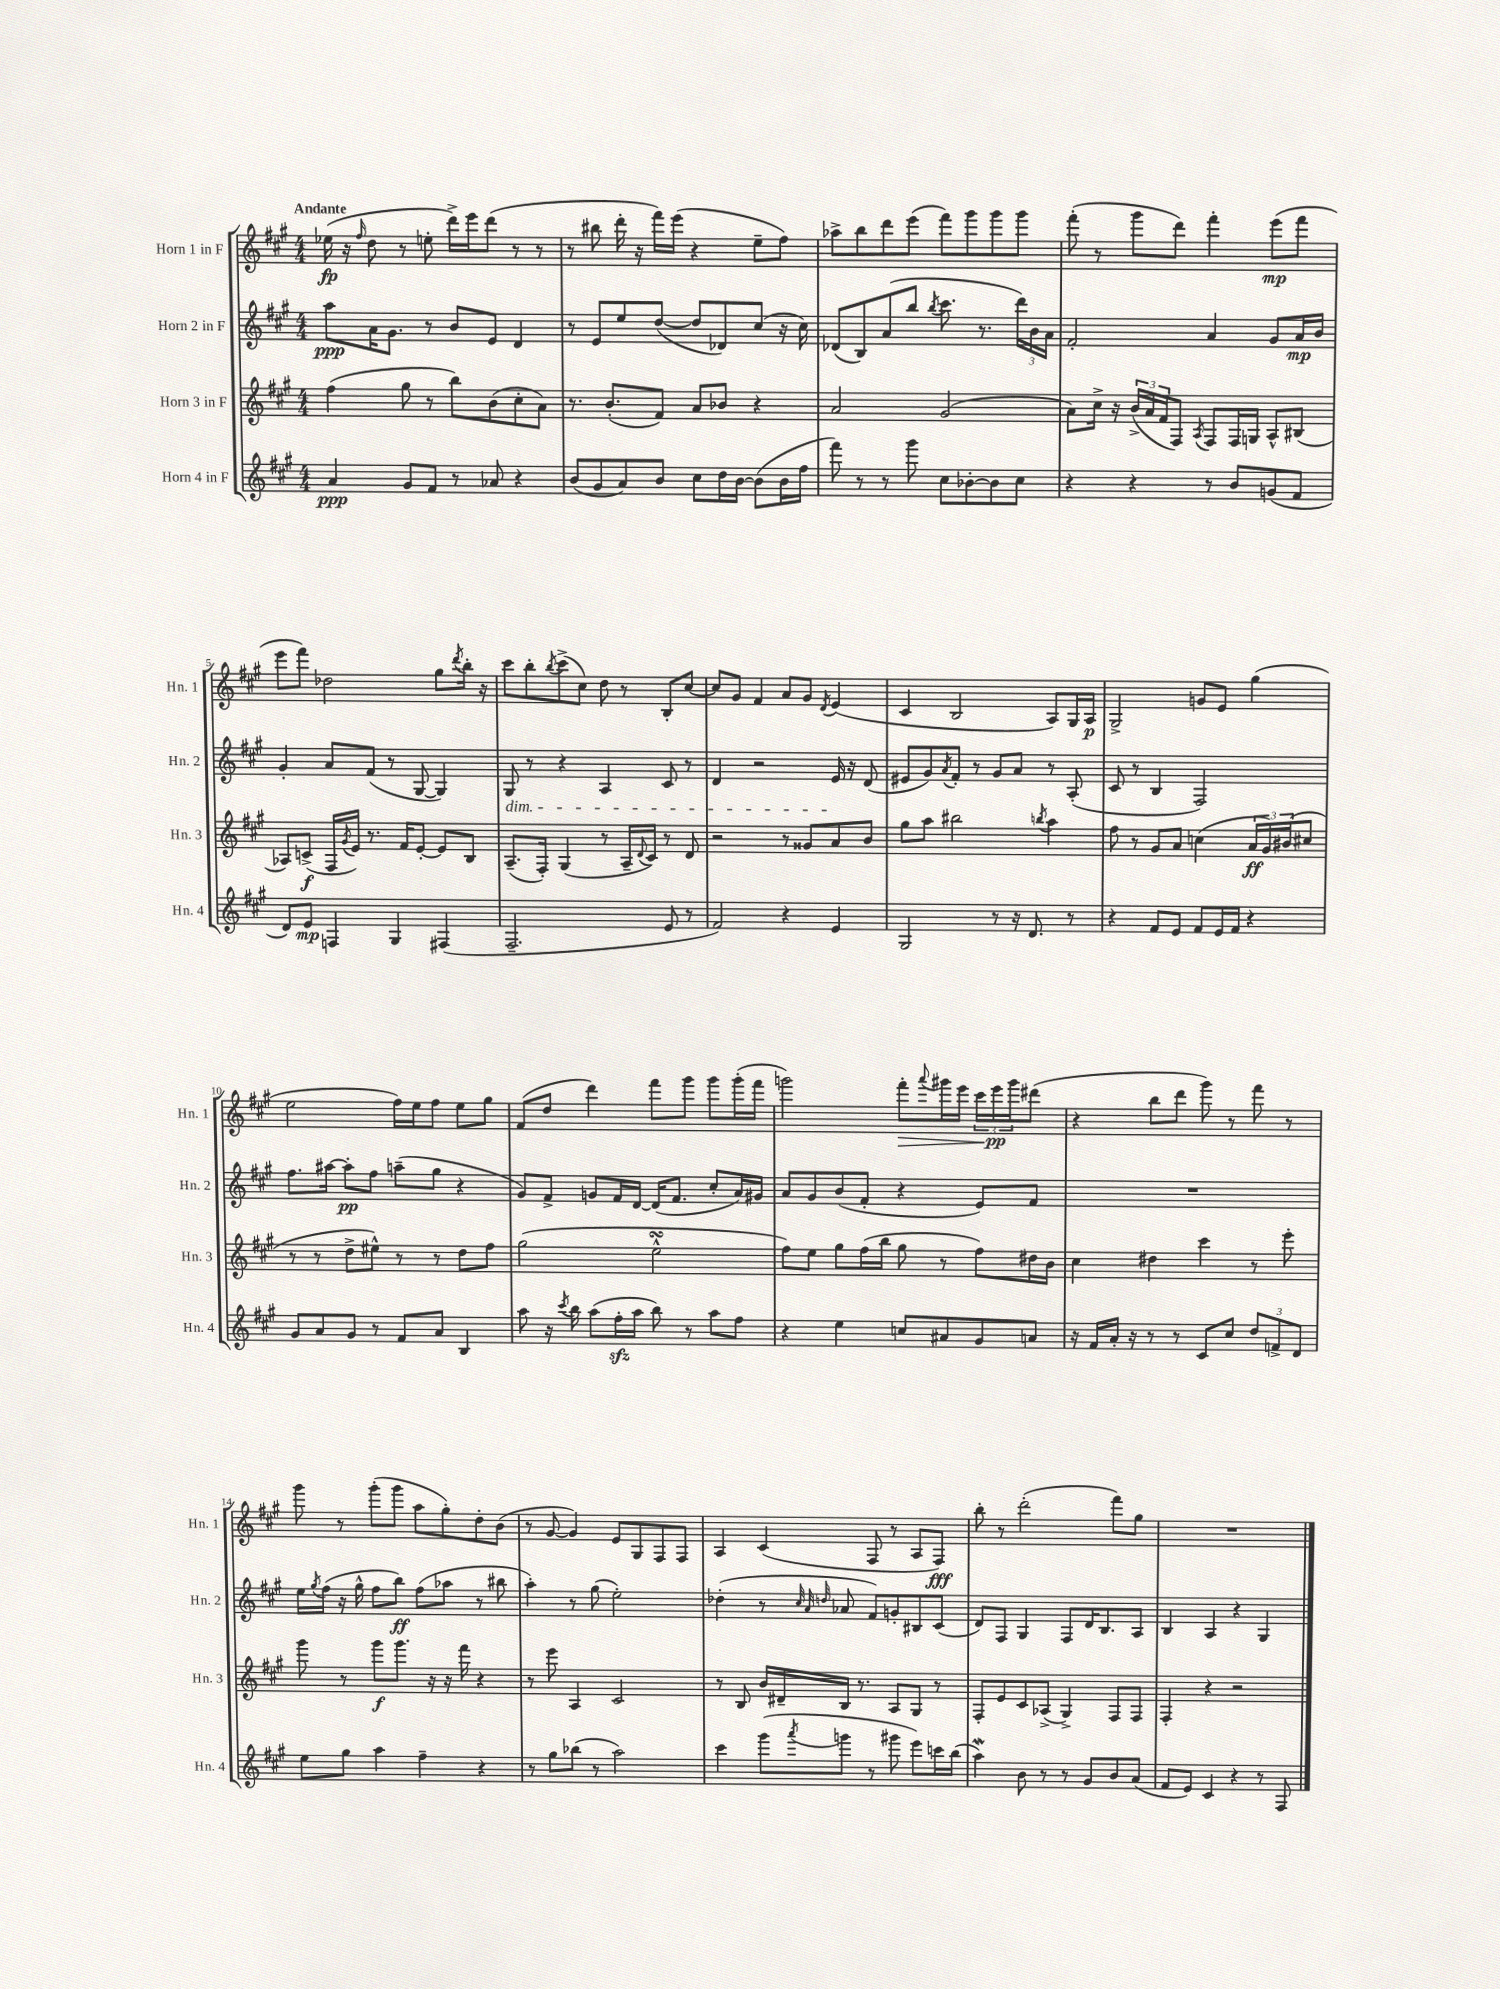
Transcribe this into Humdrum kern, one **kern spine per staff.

**kern	**kern	**kern	**kern
*staff4	*staff3	*staff2	*staff1
*clefG2	*clefG2	*clefG2	*clefG2
*k[f#c#g#]	*k[f#c#g#]	*k[f#c#g#]	*k[f#c#g#]
*M4/4	*M4/4	*M4/4	*M4/4
4a	(4ff#	8aa	(16ee-
.	.	.	16r
.	.	.	16qqff#
.	.	16a	8dd
.	.	8.g#	.
8g#	8gg#	.	8r
8f#	8r	8r	8ee'
8r	8bb)	8b	16ddd^)
.	.	.	16eee
8a-	(8b	8e	(8ddd
4r	8cc#'	4d	8r
.	8a)	.	8r
=	=	=	=
(8b	8.r	8r	8r
8g#	.	8e	8bb#
.	(8.b'	.	.
8a)	.	8ee	16ddd'
.	.	.	16r
8b	8f#)	([8dd	16fff#)
.	.	.	(16eee
8cc#	8a	8dd]	4r
16dd	8b-	8d-)	.
[16b	.	.	.
(8b]	4r	(8cc#	8ee~
16b	.	16r	8ff#)
16ff#	.	16cc#)	.
=	=	=	=
8fff#)	2a	(8d-	8aa-^
8r	.	8B)	8bb
8r	.	(8a	8ddd
8ggg#	.	8bb	(8eee
.	.	8qbb	.
8cc#	(2g#	8.ccc#	8fff#)
[8b-'	.	.	8ggg#
.	.	8.r	.
8b-]	.	.	8ggg#
8cc#	.	24ddd)	8ggg#
.	.	24b	.
.	.	24a	.
=	=	=	=
4r	8a)	2f#'	(8fff#'
.	16cc#^	.	8r
.	16r	.	.
4r	(24b^	.	8ggg#
.	24a	.	.
.	24f#	.	.
.	8F#)	.	8ddd)
.	8qA	.	.
8r	8F#	4a	4fff#'
8b	16F#	.	.
.	16G	.	.
(8g	8A^^	8g#	(8eee
8f#	(8B#	16a	8fff#
.	.	16b	.
=	=	=	=
8d)	8A-)	4g#'	8eee
8e	(8c^	.	8fff#)
4F	16F#	8a	2dd-
.	8qg#	.	.
.	16e)	.	.
.	8.r	(8f#	.
4G#	.	8r	.
.	16f#	.	.
.	[8e'	[8G#	.
(4F#	8e]	4G#])	8gg#
.	.	.	8qddd
.	8B	.	16bb'
.	.	.	16r
=	=	=	=
2.F#~	(8.A~	8G#	8ccc#
.	.	8r	8bb'
.	16F#')	.	.
.	.	.	8qbb
.	(4G#	4r	(8ccc#^
.	.	.	8cc#)
.	8r	4A	8dd
.	16A~	.	8r
.	8qqd	.	.
.	16c#)	.	.
8e	8r	8c#	8B'
8r	8d	8r	[8cc#
=	=	=	=
2f#)	2r	4d	8cc#]
.	.	.	8g#
.	.	2r	4f#
4r	8r	.	8a
.	8g##	.	8g#
.	.	.	8qd
4e	8a	16e	(4e
.	.	16r	.
.	8b	(8d	.
=	=	=	=
2G#	8gg#	8e#	4c#
.	8aa	8g#)	.
.	.	8qa	.
.	2bb#	8f#'	2B
.	.	8r	.
8r	.	8g#	.
16r	.	8a	.
8.d	.	.	.
.	8qbb	.	.
.	4aa	8r	8A)
8r	.	(8A'	16G#
.	.	.	16A
=	=	=	=
4r	8ff#	8c#	2G#^
.	8r	8r	.
8f#	8g#	4B	.
8e	8a	.	.
8f#	(4cc	2F#)	8g
16e	.	.	8e
16f#	.	.	.
4r	24a	.	(4gg#
.	24g#)	.	.
.	(24b#	.	.
.	8cc#	.	.
=	=	=	=
8g#	8r	8.ff#	2ee
8a	8r	.	.
.	.	[16aa#	.
8g#	8dd^	8aa#']	.
8r	8ee#^^)	8ff#	.
8f#	8r	(8aa~	16ff#)
.	.	.	16ee
8a	8r	8gg#	8ff#
4B	8dd	4r	8ee
.	8ff#	.	8gg#
=	=	=	=
8aa	(2gg#	8g#)	(8f#
16r	.	8f#^	8dd
8qccc#	.	.	.
16bb	.	.	.
(8aa	.	8g	4ddd)
16ff#'	.	16f#	.
16aa	.	[16d	.
8bb)	2ee^^	(16d]	8fff#
.	.	8.f#	.
8r	.	.	8ggg#
8aa	.	8cc#'	8ggg#
8ff#	.	16a)	(16ggg#'
.	.	16g#	16fff#
=	=	=	=
4r	8ff#)	8a	2ggg)
.	8ee	8g#	.
4ee	8gg#	(8b	.
.	(16ff#	8f#'	.
.	16bb	.	.
8cc	8gg#	4r	8fff#'
.	.	.	8qqaaa
8a#	8r	.	16ggg#
.	.	.	16eee
8g#	8ff#)	8e)	24ccc#
.	.	.	24eee
.	.	.	24ggg#
8a	16dd#	8f#	(8ddd#
.	16b	.	.
=	=	=	=
16r	4cc#	1r	4r
16f#	.	.	.
16a'	.	.	.
16r	.	.	.
8r	4dd#	.	8bb
8r	.	.	8ddd
8c#	4ccc#	.	8ggg#)
8cc#	.	.	8r
12dd	8r	.	8fff#
12f^	.	.	.
.	8eee'	.	8r
12d	.	.	.
=	=	=	=
8ee	8ggg#	16ee	8ggg#
.	.	8qgg#	.
.	.	(16ff#	.
8gg#	8r	16r	8r
.	.	16gg#^^	.
4aa	8ggg#	8ff#	(8ggg#'
.	8.ggg#	8bb)	8ggg#
4ff#~	.	(8ff#	8aa
.	16r	.	.
.	16r	8aa-	8gg#')
.	16fff#	.	.
4r	4r	8r	8dd'
.	.	8bb#	(8b
=	=	=	=
8r	8r	4aa')	8r
8gg#	8eee	.	[8g#
(8bb-	4A	8r	4g#])
8r	.	(8gg#	.
2aa)	2c#	2ee')	8e
.	.	.	8G#
.	.	.	8F#
.	.	.	8F#
=	=	=	=
4ccc#	8r	(4dd-'	4A
.	8B	.	.
(8ggg#	16b	8r	(4c#
.	16d#~	.	.
.	.	32qqcc#	.
.	.	32qqa	.
8qaaa	.	32qqdd	.
8ggg	16B	8a-	.
.	8.r	.	.
8r	.	8f#)	8F#
8ggg#	8A	8g'	8r
8eee)	8G#	8B#	8A
16ccc	8r	(8c#	8F#)
(16bb	.	.	.
=	=	=	=
4aa)	8F#'	8d)	8bb'
.	8e	8F#	8r
8b	8c#	4G#	(2ddd'
8r	(8A-^	.	.
8r	4G#^)	8F#	.
8g#	.	16d	.
.	.	8.B	.
8b	8F#	.	8fff#)
(8a	8F#	8A	8gg#
=	=	=	=
8f#	4F#'	4B	1r
8e)	.	.	.
4c#	4r	4A	.
4r	2r	4r	.
8r	.	4G#	.
8F#	.	.	.
==	==	==	==
*-	*-	*-	*-
